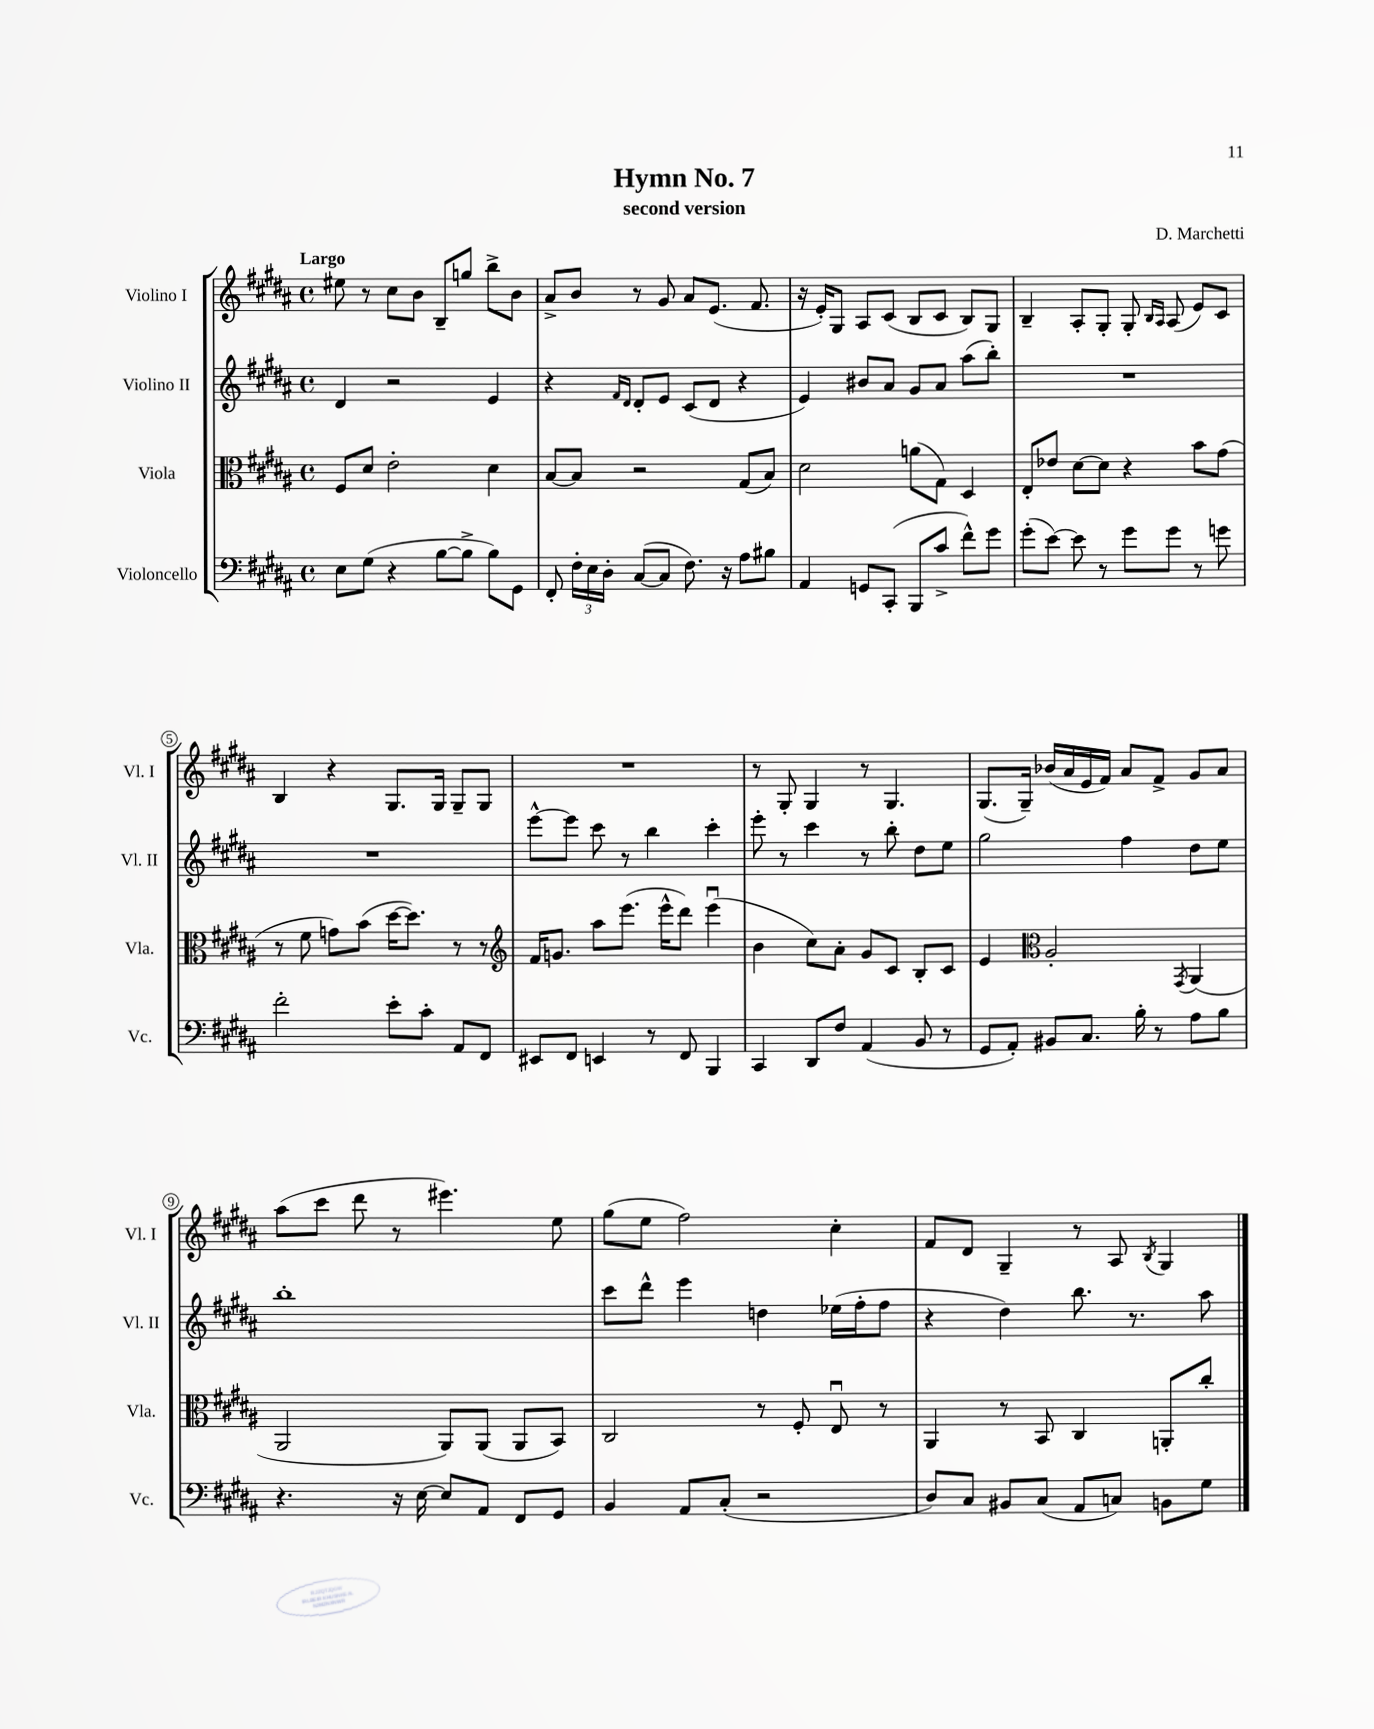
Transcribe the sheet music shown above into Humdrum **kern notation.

**kern	**kern	**kern	**kern
*part4	*part3	*part2	*part1
*staff4	*staff3	*staff2	*staff1
*I"Violoncello	*I"Viola	*I"Violino II	*I"Violino I
*I'Vc.	*I'Vla.	*I'Vl. II	*I'Vl. I
*clefF4	*clefC3	*clefG2	*clefG2
*k[f#c#g#d#a#]	*k[f#c#g#d#a#]	*k[f#c#g#d#a#]	*k[f#c#g#d#a#]
*M4/4	*M4/4	*M4/4	*M4/4
*met(c)	*met(c)	*met(c)	*met(c)
=1	=1	=1	=1
!	!	!	!LO:TX:a:B:t=Largo
8E\L	8F#/L	4d#/	8ee#X\
(8G#\J	8d#/J	.	8r
4r	2e'\	2r	8cc#\L
.	.	.	8b\J
[8B\L	.	.	8B~/L
8B^\J]	.	.	8ggn/J
8B\L)	4d#\	4e/	8bb^\L
8GG#\J	.	.	8b\J
=2	=2	=2	=2
8FF#'/	[8B/L	4r	8a#^/L
24F#'\LL	8B/J]	.	8b/J
24E\	.	.	.
24D#'\JJ	.	.	.
.	.	16qqf#/LL	.
.	.	16qqd#/JJ	.
([8C#/L	2r	8d#'/L	8r
8C#/J]	.	8e/J	8g#/
8.F#\)	.	(8c#/L	8a#/L
.	.	8d#/J	(8.e/J
16r	.	.	.
8A#\L	(8G#/L	4r	.
.	.	.	8.f#/
8B#X\J	8B/J)	.	.
=3	=3	=3	=3
4AA#/	2d#\	4e/)	16r
.	.	.	16e'/KL)
.	.	.	8G#/J
8GGn/L	.	8b#X/L	8A#/L
(8CC#'/J	.	8a#/J	(8c#/J
8BBB/L	(8an\L	8g#/L	8B/L
8c#^/J	8G#\J)	8a#/J	8c#/J
8f#^^\L)	4D#/	(8aa#\L	8B/L)
8g#\J	.	8bb'\J)	8G#/J
=4	=4	=4	=4
(8g#'\L	8E'/L	1r	4B~/
[8e\J)	8e-X/J	.	.
8e\]	[8d#\L	.	8A#'/L
8r	8d#\J]	.	8G#'/J
8g#\L	4r	.	8G#'/
.	.	.	16qqB/LL
.	.	.	16qqA#/JJ
8g#\J	.	.	(8A#/
8r	8b\L	.	8e/L)
8gn\	(8g#\J	.	8c#/J
!!LO:LB:g=z
=5	=5	=5	=5
2f#'\	8r	1r	4B/
.	8f#\	.	.
.	8gn\L)	.	4r
.	(8b\J	.	.
8e'\L	[16dd#\KL	.	8.G#/L
.	8.dd#\J])	.	.
8c#'\J	.	.	.
.	.	.	16G#/Jk
8AA#/L	8r	.	8G#~/L
8FF#/J	8r	.	8G#/J
=6	=6	=6	=6
*	*clefG2	*	*
8EE#X/L	16f#/KL	[8eee^^\L	1r
.	8.gn/J	.	.
8FF#/J	.	8eee\J]	.
4EEn/	8aa#\L	8ccc#\	.
.	(8.eee\J	8r	.
8r	.	4bb\	.
.	16eee^^\KL	.	.
8FF#/	8ddd#\J)	.	.
4BBB/	(4eeeu\	4ccc#'\	.
=7	=7	=7	=7
4CC#/	4b\	8eee'\	8r
.	.	8r	8G#'/
8DD#/L	8cc#\L)	4ccc#\	4G#/
8F#/J	8a#'\J	.	.
(4AA#/	8g#/L	8r	8r
.	8c#/J	8bb'\	4.G#/
8BB/	8B'/L	8dd#\L	.
8r	8c#/J	8ee\J	.
=8	=8	=8	=8
8GG#/L	4e/	2gg#\	(8.G#/L
8AA#'/J)	.	.	.
.	.	.	16G#~/Jk)
*	*clefC3	*	*
8BB#X/L	2A#'/	.	(16b-X/LL
.	.	.	16a#/
8.C#/J	.	.	16e/
.	.	.	16f#/JJ)
.	.	4ff#\	8a#/L
16B'\	.	.	.
8r	.	.	8f#^/J
.	8qGG#/	.	.
8A#\L	(4AA#/	8dd#\L	8g#/L
8B\J	.	8ee\J	8a#/J
!!LO:LB:g=z
=9	=9	=9	=9
4.r	2AA#/	1bb'	(8aa#\L
.	.	.	8ccc#\J
.	.	.	8ddd#\
16r	.	.	8r
[16E\	.	.	.
8E/L]	8AA#/L)	.	4.eee#X\)
8AA#/J	(8AA#/J	.	.
8FF#/L	8AA#/L	.	.
8GG#/J	8BB/J)	.	8ee\
=10	=10	=10	=10
4BB/	2C#/	8ccc#\L	(8gg#\L
.	.	8ddd#^^\J	8ee\J
8AA#/L	.	4eee\	2ff#\)
(8C#'/J	.	.	.
2r	8r	4ddn\	.
.	8F#'/	.	.
.	8Eu/	(16ee-X\LL	4cc#'\
.	.	16ff#'\J	.
.	8r	8ff#\J	.
=11	=11	=11	=11
8D#/L)	4AA#/	4r	8f#/L
8C#/J	.	.	8d#/J
8BB#X/L	8r	4dd#\)	4G#~/
(8C#/J	8BB/	.	.
8AA#/L	4C#/	8.bb\	8r
8Cn/J)	.	.	8A#/
.	.	8.r	.
.	.	.	8qB/
8BBn\L	8AAn'/L	.	4G#/
8G#\J	8cc#'/J	8aa#\	.
==	==	==	==
*-	*-	*-	*-
